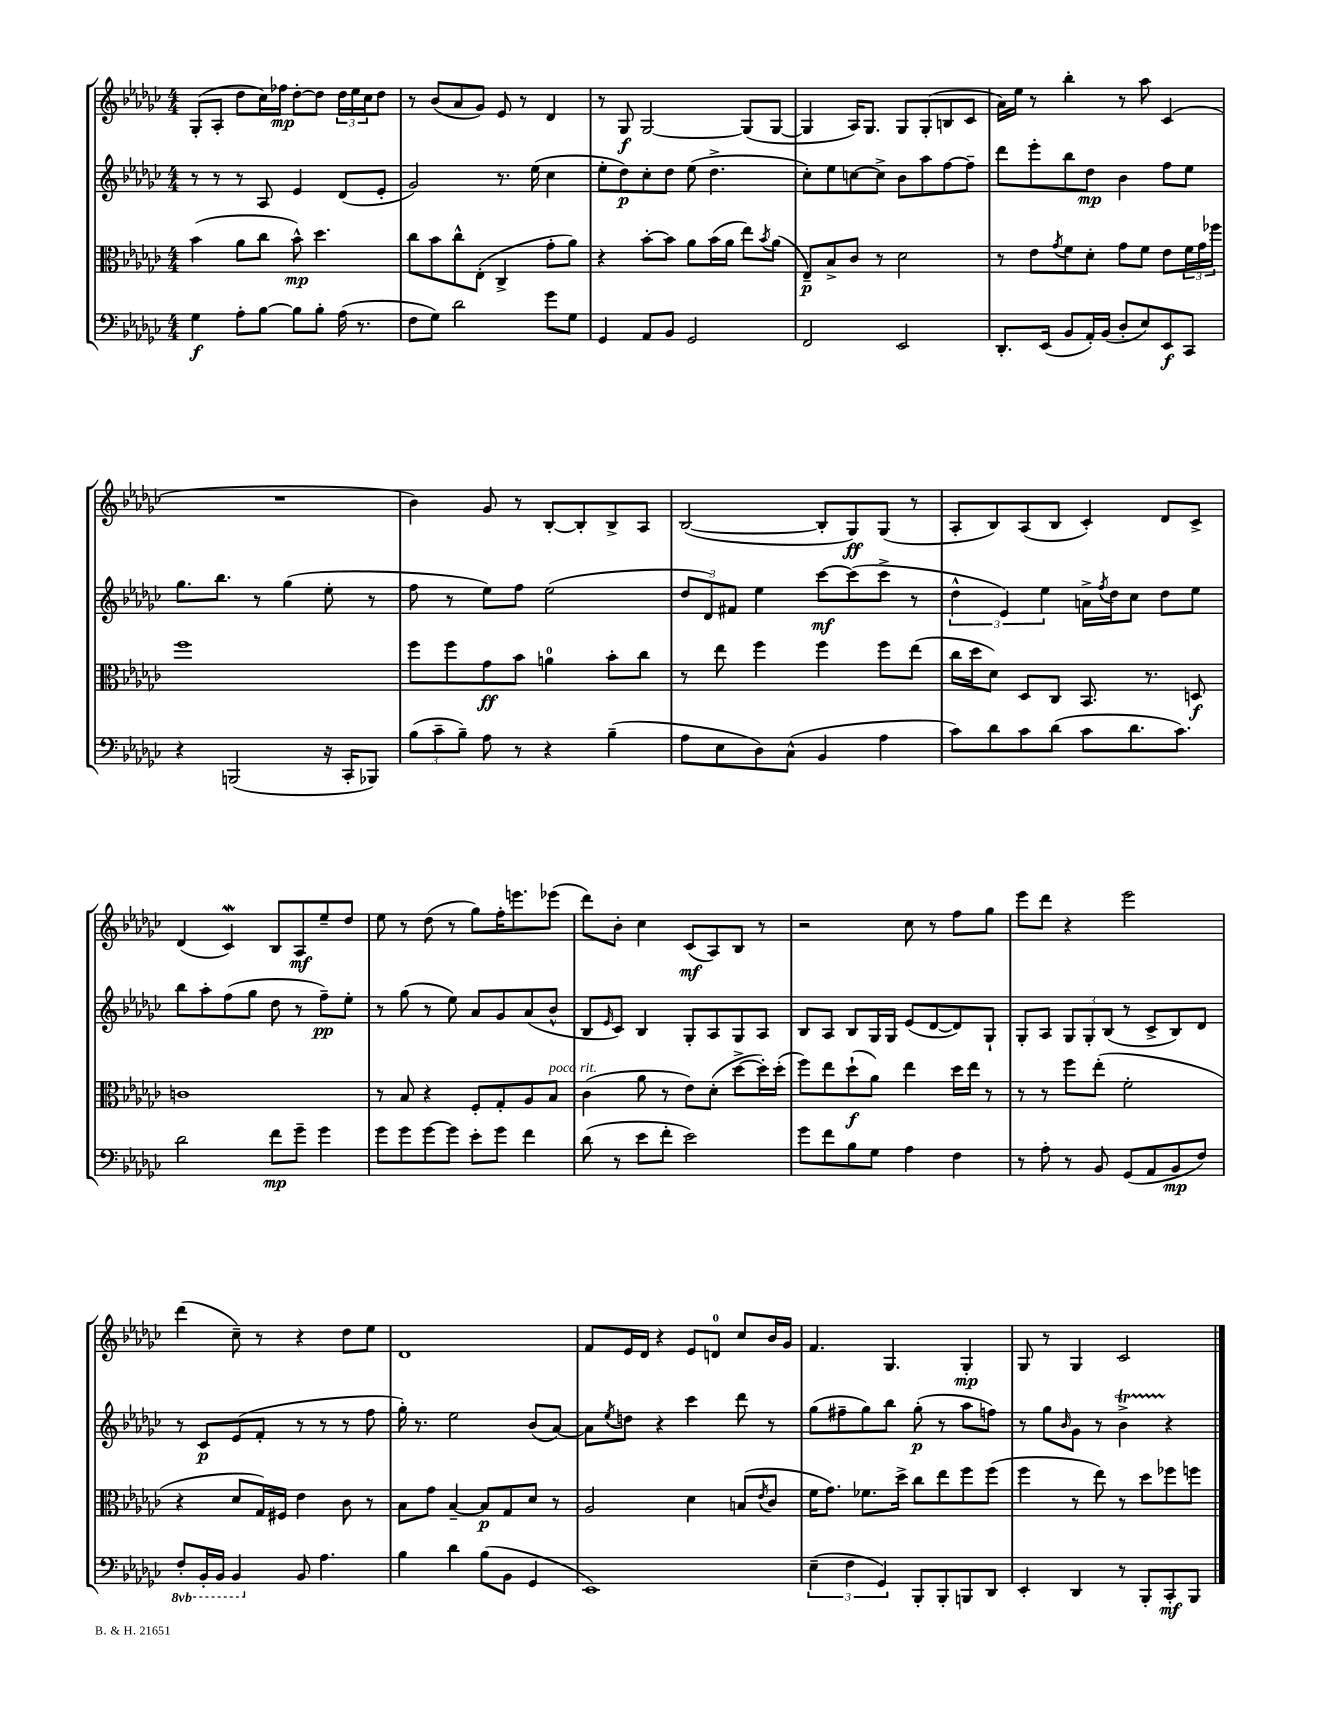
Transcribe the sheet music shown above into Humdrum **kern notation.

**kern	**kern	**kern	**kern
*staff4	*staff3	*staff2	*staff1
*clefF4	*clefC3	*clefG2	*clefG2
*k[b-e-a-d-g-c-]	*k[b-e-a-d-g-c-]	*k[b-e-a-d-g-c-]	*k[b-e-a-d-g-c-]
*M4/4	*M4/4	*M4/4	*M4/4
4G-\	(4b-\	8r	(8G-'/L
.	.	8r	8A-'/J
8A-'\L	8a-\L	8r	8dd-\L
[8B-\J	8cc-\J	8A-/	16cc-\L)
.	.	.	16ff-\JJ
8B-\]L	8b-^^\)	4e-/	[8dd-'\L
8B-'\J	4.dd-\	.	8dd-\]J
(16A-\	.	(8d-/L	24dd-\LL
.	.	.	24ee-\
8.r	.	.	.
.	.	.	24cc-\J
.	.	8e-'/J	8dd-\J
=	=	=	=
8F\L	8cc-\L	2g-/)	8r
8G-\J)	8b-\	.	(8b-/L
2d-\	8cc-^^\	.	8a-/
.	(8E-'\J	.	8g-/J)
.	4C-^/	8.r	8e-/
.	.	.	8r
.	.	(16ee-\	.
8g-\L	8g-'\L	4cc-\	4d-/
8G-\J	8a-\J)	.	.
=	=	=	=
4GG-/	4r	8ee-'\L	8r
.	.	8dd-\)	8G-/
8AA-/L	[8b-'\L	8cc-'\	[2G-/
8BB-/J	8b-\]J	8dd-\J	.
2GG-/	8a-\L	(8ee-\	.
.	(16b-\L	4.dd-^\	.
.	16a-\JJ	.	.
.	8ee-\L)	.	(8G-/]L
.	8qb-/	.	.
.	(8a-\J	.	[8G-/J
=	=	=	=
2FF/	8E-~/L)	8cc-'\L)	4G-/]
.	8B-^/	8ee-\	.
.	8c-/J	[8cc\	16A-/LK)
.	.	.	8.G-/J
.	8r	8cc^\]J	.
2EE-/	2d-\	8b-\L	8G-/L
.	.	8aa-\	(8G-'/
.	.	[8ff\	8B/
.	.	8ff~\]J	8c-/J
=	=	=	=
8.DD-'/L	8r	8ddd-\L	16a-\LL)
.	.	.	16ee-\JJ
.	8e-\L	8eee-'\	8r
(16EE-/Jk	.	.	.
.	8qg-/	.	.
8BB-/L	8f\	8bb-\	4bb-'\
16AA-'/L)	8d-'\J	8dd-\J	.
(16BB-/JJ	.	.	.
8D-'/L	8g-\L	4b-\	8r
8E-/)	8f\J	.	8aa-\
8EE-/	8e-\L	8ff\L	(4c-/
8CC-/J	24f\L	8ee-\J	.
.	24g-\	.	.
.	24ff-\JJ	.	.
=	=	=	=
4r	1ff	8.gg-\L	1r
.	.	8.bb-\J	.
(2BBB/	.	.	.
.	.	8r	.
.	.	(4gg-\	.
16r	.	8ee-'\	.
16CC-'/LK	.	.	.
8BBB-/J)	.	8r	.
=	=	=	=
(12B-\L	8ff\L	8ff\	4b-\)
12c-~\	.	.	.
.	8ff\	8r	.
12B-~\J)	.	.	.
8A-\	8g-\	8ee-\L)	8g-/
8r	8b-\J	8ff\J	8r
4r	4a\	(2ee-\	[8B-'/L
.	.	.	8B-'/]
(4B-~\	8b-'\L	.	8B-^/
.	8cc-\J	.	8A-/J
=	=	=	=
8A-\L	8r	12dd-/L	([2B-/
.	.	12d-/)	.
8E-\	8ee-\	.	.
.	.	12f#/J	.
8D-\)	4ff\	4ee-\	.
(8C-^^\J	.	.	.
4BB-/	4ff\	[8ccc-\L	8B-'/]L
.	.	(8ccc-\]	8G-/)
4A-\	8ff\L	8ccc-^\J	(8G-/J
.	(8ee-\J	8r	8r
=	=	=	=
8c-\L)	16cc-\LL	6dd-^^\	8A-'/L
.	16dd-\J	.	.
8d-\	8d-\J)	.	8B-/)
.	.	6e-/)	.
8c-\	8D-/L	.	(8A-/
.	.	6ee-\	.
(8d-\J	8C-/J	.	8B-/J
8c-\L	8.BB-/	16a^\LL	4c-'/)
.	.	8qff/	.
.	.	16dd-\J	.
8.d-\	.	8cc-\J	.
.	8.r	.	.
.	.	8dd-\L	8d-/L
8.c-\J)	.	.	.
.	8D/	8ee-\J	8c-^/J
=	=	=	=
2d-\	1c	8bb-\L	(4d-/
.	.	8aa-'\	.
.	.	(8ff\	4c-/)
.	.	8gg-\J	.
8f\L	.	8dd-\	8B-/L
8g-~\J	.	8r	8A-/
4g-\	.	8ff~\L)	8ee-~/
.	.	8ee-'\J	8dd-/J
=	=	=	=
8g-\L	8r	8r	8ee-\
8g-\	8B-/	(8gg-\	8r
[8g-\	4r	8r	(8dd-\
8g-\]J	.	8ee-\)	8r
8e-'\L	8F'/L	8a-/L	8gg-\L)
8g-\J	8G-'/	8g-/	16ff'\K
.	.	.	8.eee\
4f\	8A-/	(8a-/	.
.	8B-/J	8b-^^/J	(8eee-\J
=	=	=	=
(8d-\	(4c-\	8B-/L	8ddd-\L)
.	.	16qqe-/	.
8r	.	8c-/J)	8b-'\J
8e-\L	8a-\	4B-/	4cc-\
8f'\J	8r	.	.
2e-\)	8e-\L)	8G-'/L	(8c-/L
.	(8d-'\J	8A-/	8A-/)
.	[8dd-^\L	8G-/	8B-/J
.	16dd-'\]L)	8A-/J	8r
.	(16dd-'\JJ	.	.
=	=	=	=
8g-\L	8ff\L)	8B-/L	2r
8f\	8ee-\	8A-/J	.
8B-\	(8dd-`\	8B-/L	.
8G-\J	8a-\J)	16G-/L	.
.	.	16G-/JJ	.
4A-\	4ee-\	(8e-/L	8cc-\
.	.	[8d-/	8r
4F\	16dd-\LL	8d-/])	8ff\L
.	16ee-\JJ	.	.
.	8r	8G-`/J	8gg-\J
=	=	=	=
8r	8r	8G-'/L	8eee-\L
8A-'\	8r	8A-/J	8ddd-\J
8r	8ff\L	12G-/L	4r
.	.	12G-'/	.
8BB-/	(8ee-'\J	.	.
.	.	(12B-/J	.
(8GG-/L	2f'\	8r	2eee-\
8AA-/	.	8c-^/L	.
8BB-/	.	8B-/)	.
8F/J)	.	8d-/J	.
=	=	=	=
8FF'/L	4r	8r	(4ddd-\
16BBB-'/L	.	8c-/L	.
16BBB-/JJ	.	.	.
4BBB-/	8d-/L	(8e-/	8cc-~\)
.	16G-/L)	8f'/J	8r
.	16F#/JJ	.	.
8BB-/	4e-\	8r	4r
4.A-\	.	8r	.
.	8c-\	8r	8dd-\L
.	8r	8ff\	8ee-\J
=	=	=	=
4B-\	8B-\L	16gg-'\)	1d-
.	.	8.r	.
.	8g-\J	.	.
4d-\	[4B-~/	2ee-\	.
(8B-\L	8B-/]L	.	.
8BB-\J	8G-/	.	.
4GG-/	8d-/J	(8b-/L	.
.	8r	[8a-/J)	.
=	=	=	=
1EE-)	2A-/	8a-\]L	8f/L
.	.	8qee-/	.
.	.	8dd\J	16e-/L
.	.	.	16d-/JJ
.	.	4r	4r
.	4d-\	4ccc-\	8e-/L
.	.	.	8d/J
.	(8B/L	8ddd-\	8cc-/L
.	8qe-/	.	.
.	8c-/J	8r	16b-/L
.	.	.	16g-/JJ
=	=	=	=
(6E-~\	16f\LK	(8gg-\L	4.f/
.	8.g-\J)	.	.
.	.	8ff#~\	.
6F\	.	.	.
.	8.f-\L	8gg-\)	.
6GG-/)	.	.	.
.	.	8bb-\J	4.G-/
.	16dd-^\Jk	.	.
8BBB-'/L	8cc-\L	(8gg-'\	.
8BBB-'/	8ee-\	8r	.
8BBB/	8ff\	8aa-\L	4G-'/
8DD-/J	(8ff\J	8ff\J)	.
=	=	=	=
4EE-'/	4ff\	8r	8G-/
.	.	8gg-\L	8r
.	.	16qqb-/	.
4DD-/	8r	8g-\J	4G-/
.	8ee-\)	8r	.
8r	8r	4b-^\	2c-/
8BBB-'/L	8dd-\L	.	.
8CC-'/	8ff-\	4r	.
8BBB-/J	8ff\J	.	.
==	==	==	==
*-	*-	*-	*-
